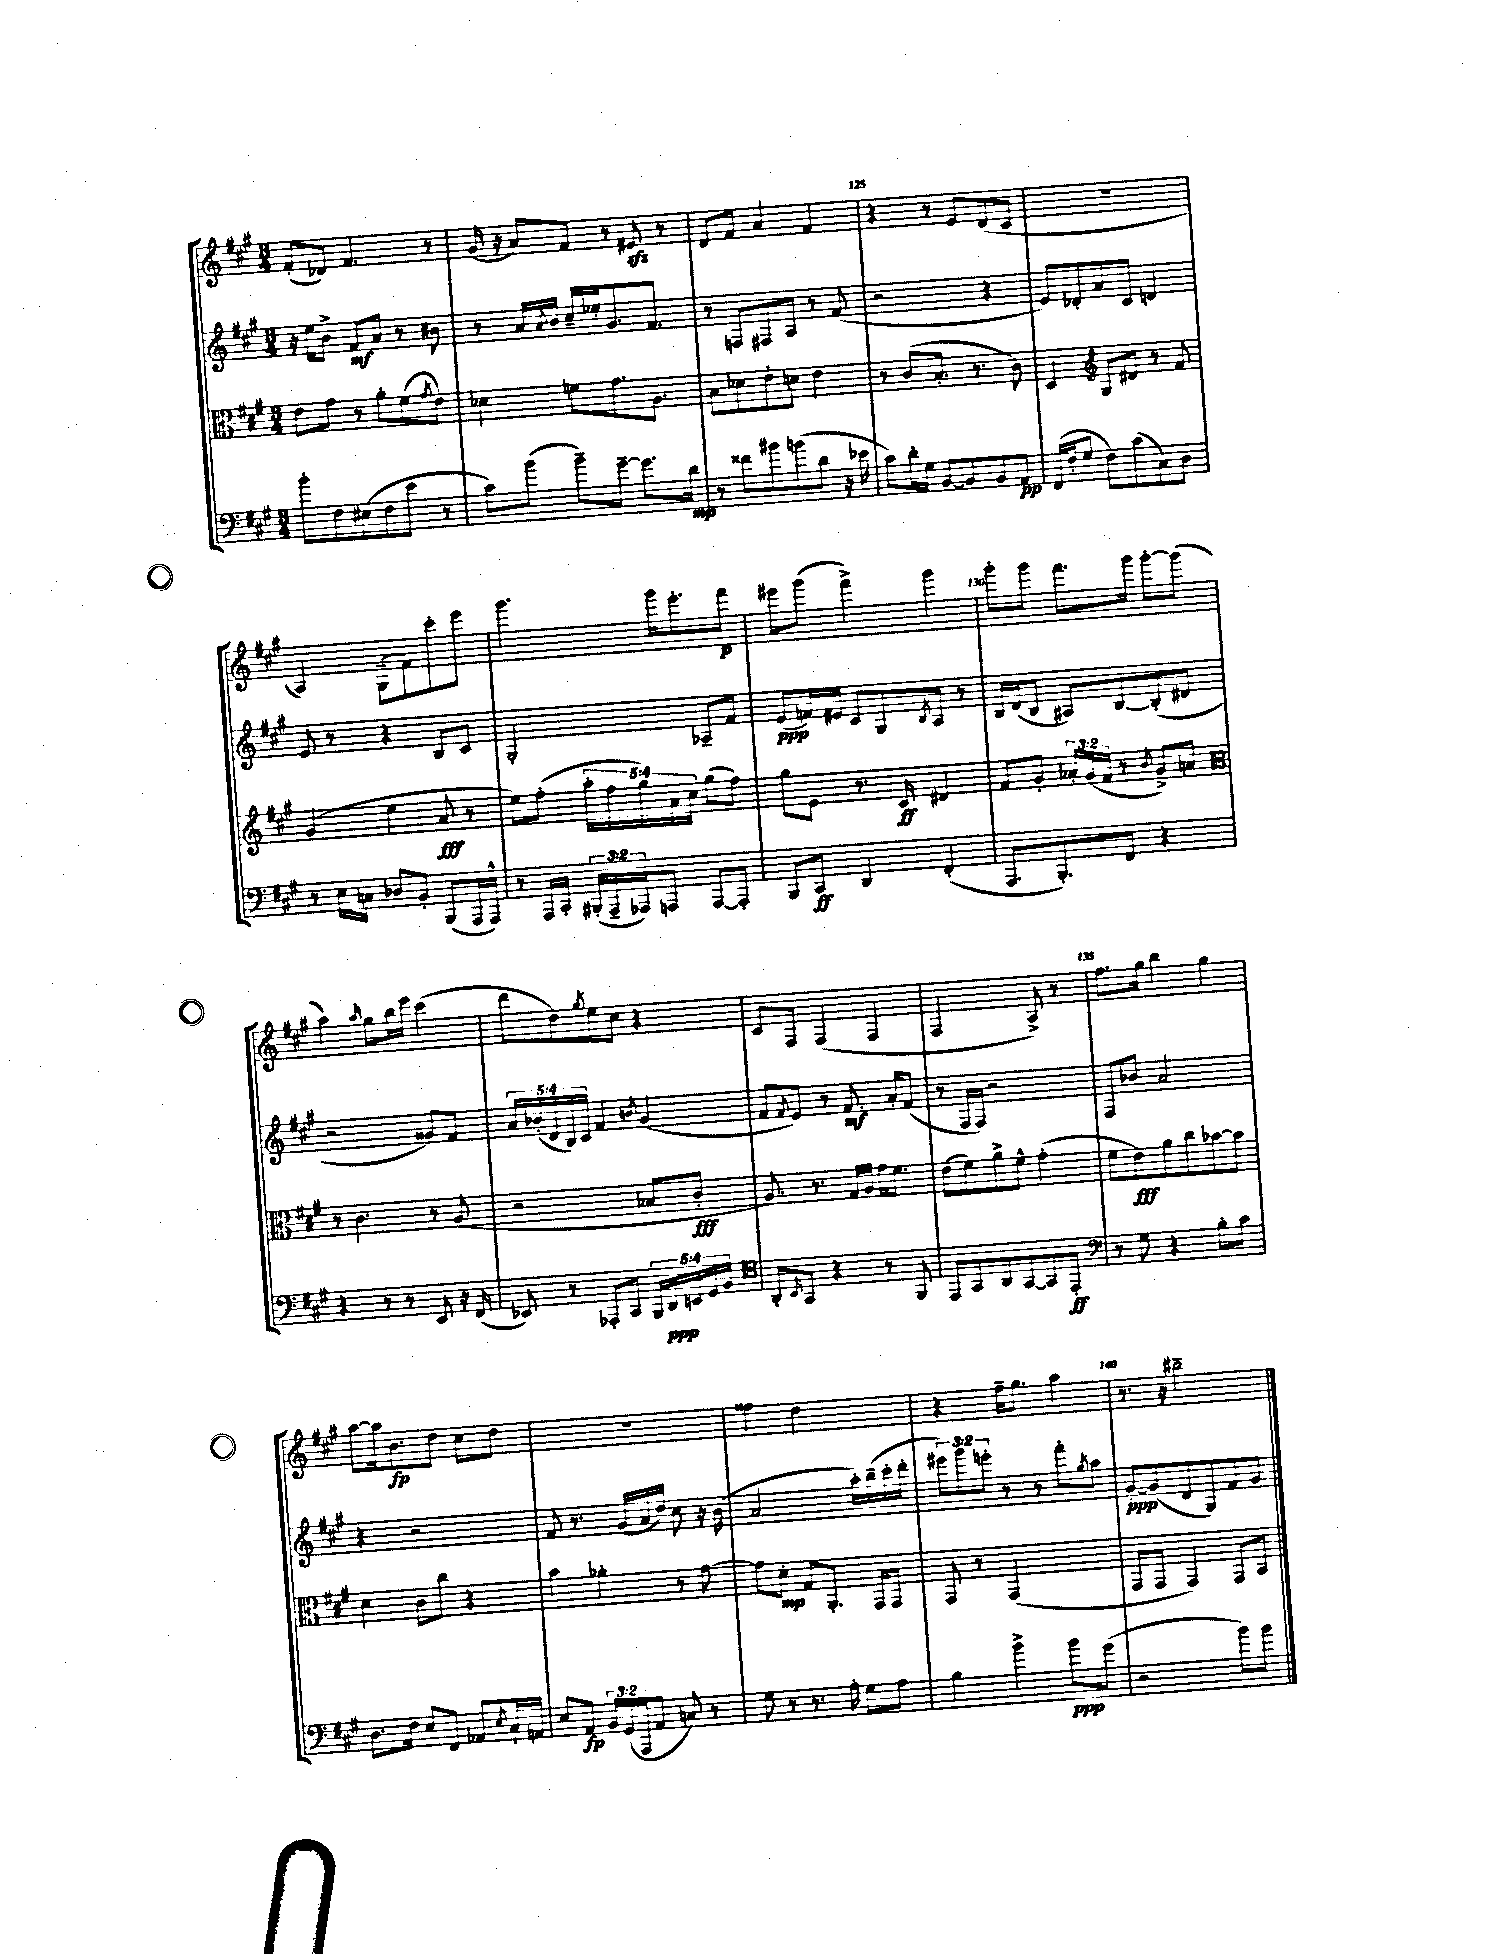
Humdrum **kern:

**kern	**dynam	**kern	**dynam	**kern	**dynam	**kern	**dynam
*part4	*part4	*part3	*part3	*part2	*part2	*part1	*part1
*staff4	*staff4	*staff3	*staff3	*staff2	*staff2	*staff1	*staff1
*clefF4	*	*clefC3	*	*clefG2	*	*clefG2	*
*k[f#c#g#]	*	*k[f#c#g#]	*	*k[f#c#g#]	*	*k[f#c#g#]	*
*M3/4	*	*M3/4	*	*M3/4	*	*M3/4	*
=122	=122	=122	=122	=122	=122	=122	=122
8b'\L	.	8e\L	.	16r	.	(8f#'/L	.
.	.	.	.	16ee\KL	.	.	.
8F#\	.	8g#\J	.	8b^\J	.	8d-X/J)	.
(8E#X\	.	8r	.	8f#/L	mf	4.f#/	.
8F#\	.	8a'\L	.	8a/J	.	.	.
8e\J	.	(8f#\	.	8r	.	.	.
.	.	8qg#/	.	.	.	.	.
8r	.	8e\J)	.	8b#X\	.	8r	.
=123	=123	=123	=123	=123	=123	=123	=123
8c#\L)	.	4d-X\	.	8r	.	(16g#/	.
.	.	.	.	.	.	16r	.
(8b\J	.	.	.	16a/LL	.	8a/L)	.
.	.	.	.	8qa/	.	.	.
.	.	.	.	16b/JJ	.	.	.
8b~\L)	.	8fn\L	.	16cc#~/LL	.	8f#/J	.
.	.	.	.	16ee-X'/J	.	.	.
[8g#~\J	.	8.g#\	.	8.g#/	.	8r	.
8.g#\L]	.	.	.	.	.	8e#Xzz/	.
.	.	8.A\J	.	8.f#/J	.	.	.
.	.	.	.	.	.	8r	.
16d\Jk	mp	.	.	.	.	.	.
=124	=124	=124	=124	=124	=124	=124	=124
8r	.	8B\L	.	8r	.	8d/L	.
8f##X\L	.	8d-X\	.	8Fn/L	.	8f#/J	.
8b#X\	.	8e'\	.	8F#X/	.	4a/	.
(8bn\	.	8dn\J	.	8A/J	.	.	.
8d\J	.	4e\	.	8r	.	4f#/	.
16r	.	.	.	(8f#/	.	.	.
16e-X\	.	.	.	.	.	.	.
=125	=125	=125	=125	=125	=125	=125	=125
8c#\L)	.	8r	.	2r	.	4r	.
16d'\L	.	(8c#/L	.	.	.	.	.
16G#\JJ	.	.	.	.	.	.	.
[8BB/L	.	8.B'/J	.	.	.	8r	.
8BB/]	.	.	.	.	.	8e/L	.
.	.	8.r	.	.	.	.	.
8BB/	.	.	.	4r	.	(8d/	.
8AA/J	pp	8c#\)	.	.	.	8c#/J	.
=126	=126	=126	=126	=126	=126	=126	=126
(16FF#/LL	.	4D/	.	8e/L)	.	2.r	.
16F#'/J	.	.	.	.	.	.	.
8G#/J	.	.	.	8d-X'/	.	.	.
*	*	*clefG2	*	*	*	*	*
8F#\L)	.	8G#/L	.	8a/	.	.	.
(8c#\	.	8d#X/J	.	8c#/J	.	.	.
8C#\)	.	8r	.	4dn/	.	.	.
8D\J	.	8f#/	.	.	.	.	.
!!LO:LB:g=z
=127	=127	=127	=127	=127	=127	=127	=127
8r	.	(4g#/	.	8e/	.	4A/)	.
16E\LL	.	.	.	8r	.	.	.
16Cn\JJ	.	.	.	.	.	.	.
8D-X/L	.	4ee\	.	4r	.	(8G#~\L	.
8BB'/J	.	.	.	.	.	8f#\)	.
(8BBB/L	.	8a/	fff	8B/L	.	8ccc#'\	.
16AAA/L	.	8r	.	8c#/J	.	8eee\J	.
16AAA^^/JJ)	.	.	.	.	.	.	.
=128	=128	=128	=128	=128	=128	=128	=128
8r	.	8ee\L)	.	2G#'/	.	4.ggg#\	.
16AAA/LL	.	(8ff#'\J	.	.	.	.	.
16CC#'/JJ	.	.	.	.	.	.	.
(24BBB#X'/LL	.	20aa'\LL	.	.	.	.	.
24AAA~/	.	.	.	.	.	.	.
.	.	20ff#\	.	.	.	.	.
24AAA-X/J)	.	.	.	.	.	.	.
.	.	20gg#\)	.	.	.	.	.
8AAAn/J	.	.	.	.	.	16ggg#\KL	.
.	.	20a\	.	.	.	.	.
.	.	.	.	.	.	8.eee'\	.
.	.	20cc#\JJ	.	.	.	.	.
[8AAA/L	.	(8gg#\L	.	8A-X~/L	.	.	.
8AAA'/J]	.	8ff#\J)	.	8f#/J	.	8fff#\J	p
=129	=129	=129	=129	=129	=129	=129	=129
8BBB/L	.	8gg#\L	.	(8e/L	ppp	8eee#X\L	.
8CC#/J	ff	8e\J	.	16fn/L)	.	(8ggg#\J	.
.	.	.	.	16e#X/JJ	.	.	.
4DD/	.	8.r	.	8c#/L	.	4fff#^\)	.
.	.	.	.	8G#/	.	.	.
.	.	16c#/	ff	.	.	.	.
.	.	.	.	8qB/	.	.	.
(4FF#'/	.	4d#X/	.	8A/J	.	4ggg#\	.
.	.	.	.	8r	.	.	.
=130	=130	=130	=130	=130	=130	=130	=130
8.AAA/L	.	8f#/L	.	16B/LL	.	8ggg#'\L	.
.	.	.	.	(16d/J	.	.	.
.	.	8g#'/J	.	8B/J	.	8ggg#\J	.
8.BBB'/)	.	.	.	.	.	.	.
.	.	24a-X'/LL	.	8A#X/L)	.	8.fff#\L	.
.	.	(24g#/	.	.	.	.	.
.	.	24f#/JJ	.	.	.	.	.
8FF#/J	.	8r	.	[8B/	.	.	.
.	.	.	.	.	.	16ggg#\Jk	.
.	.	8qb/	.	.	.	.	.
4r	.	8g#^/L)	.	(8B'/]	.	[8ggg#'\L	.
.	.	8an/J	.	8d#X/J	.	(8ggg#\J]	.
!!LO:LB:g=z
=131	=131	=131	=131	=131	=131	=131	=131
*	*	*clefC3	*	*	*	*	*
4r	.	8r	.	2r	.	4aa\)	.
.	.	4.c#\	.	.	.	.	.
.	.	.	.	.	.	16qqaa/	.
8r	.	.	.	.	.	8gg#\L	.
8r	.	.	.	.	.	16bb\L	.
.	.	.	.	.	.	16eee\JJ	.
8EE/	.	8r	.	8g##X/L)	.	(4ccc#\	.
16r	.	(8A/	.	8f#/J	.	.	.
(16FF#/	.	.	.	.	.	.	.
=132	=132	=132	=132	=132	=132	=132	=132
8EE-X/)	.	2r	.	20a/LL	.	8ddd\L	.
.	.	.	.	(20b-X'/	.	.	.
.	.	.	.	20d/	.	.	.
8r	.	.	.	.	.	8dd\)	.
.	.	.	.	20B/)	.	.	.
.	.	.	.	20c#/JJ	.	.	.
.	.	.	.	.	.	8qgg#/	.
8AAA-X'/L	.	.	.	4f#/	.	8ee\	.
8CC#/J	.	.	.	.	.	8cc#\J	.
.	.	.	.	8qbn/	.	.	.
20BBB/LL	.	8B-X/L	.	(4g#/	.	4r	.
20DD/	ppp	.	.	.	.	.	.
20EEn/	.	.	.	.	.	.	.
.	.	8c#'/J	fff	.	.	.	.
20GG#/	.	.	.	.	.	.	.
20BB/JJ	.	.	.	.	.	.	.
=133	=133	=133	=133	=133	=133	=133	=133
*clefC4	*	*	*	*	*	*	*
8AA'/L	.	8.A/)	.	8f#/L	.	8c#/L	.
16qqBB/	.	.	.	8qf#/	.	.	.
8GG#/J	.	.	.	8e/J)	.	8F#/J	.
.	.	8.r	.	.	.	.	.
4r	.	.	.	8r	.	(4F#/	.
.	.	16G#/LL	.	8.f#/	mf	.	.
.	.	16A/JJ	.	.	.	.	.
8r	.	16g#\KL	.	.	.	4F#/	.
.	.	8.f#\J	.	16a'/KL	.	.	.
8FF#/	.	.	.	(8f#/J	.	.	.
=134	=134	=134	=134	=134	=134	=134	=134
8EE/L	.	(8e\L	.	8r	.	2F#/	.
8GG#/	.	8f#\)	.	16F#/LL	.	.	.
.	.	.	.	16F#/JJ)	.	.	.
8AA/	.	8a^\	.	2r	.	.	.
[8GG#/	.	8f#^^\J	.	.	.	.	.
8GG#/]	.	(4g#'\	.	.	.	8A^/)	.
8EE'/J	ff	.	.	.	.	8r	.
=135	=135	=135	=135	=135	=135	=135	=135
*clefF4	*	*	*	*	*	*	*
8r	.	8f#\L	.	8F#/L	.	8.ff#\L	.
8G#\	.	8e\)	fff	8b-X/J	.	.	.
.	.	.	.	.	.	16gg#\Jk	.
4r	.	8a\	.	2a/	.	4bb\	.
.	.	8cc#\	.	.	.	.	.
8B'\L	.	[8b-X\	.	.	.	4gg#\	.
8c#\J	.	8b-\J]	.	.	.	.	.
!!LO:LB:g=z
=136	=136	=136	=136	=136	=136	=136	=136
8.D\L	.	4d\	.	4r	.	[8aa\L	.
.	.	.	.	.	.	16aa\k]	.
16F#\Jk	.	.	.	.	.	8.b\	fp
8E/L	.	8c#\L	.	2r	.	.	.
8FF#/J	.	8cc#\J	.	.	.	8dd\J	.
8AA-X/L	.	4r	.	.	.	8cc#\L	.
8qE/	.	.	.	.	.	.	.
16C#`/L	.	.	.	.	.	8dd\J	.
16AAn/JJ	.	.	.	.	.	.	.
=137	=137	=137	=137	=137	=137	=137	=137
8E/L	.	4b\	.	8f#/	.	2.r	.
8AA/J	fp	.	.	8.r	.	.	.
24BB/LL	.	4a-X'\	.	.	.	.	.
(24GG#/	.	.	.	.	.	.	.
.	.	.	.	(16g#/LL	.	.	.
24AAA/J	.	.	.	.	.	.	.
8AA/J	.	.	.	16a/	.	.	.
.	.	.	.	16dd/JJ)	.	.	.
8Cn/)	.	8r	.	8cc#\	.	.	.
8r	.	[8g#\	.	16r	.	.	.
.	.	.	.	(16b\	.	.	.
=138	=138	=138	=138	=138	=138	=138	=138
8G#\	.	8g#\L]	.	2a/	.	4ff##X\	.
8r	.	8d'\J	mp	.	.	.	.
8.r	.	8G#/L	.	.	.	2dd\	.
.	.	8.AA'/J	.	.	.	.	.
16A'\	.	.	.	.	.	.	.
8G#\L	.	.	.	16aa'\LL)	.	.	.
.	.	16GG#/KL	.	(16bb~\	.	.	.
8A\J	.	8GG#/J	.	16ccc#'\	.	.	.
.	.	.	.	16ddd'\JJ	.	.	.
=139	=139	=139	=139	=139	=139	=139	=139
4B\	.	8GG#/	.	12eee#X\L)	.	4r	.
.	.	.	.	12ggg#\	.	.	.
.	.	8r	.	.	.	.	.
.	.	.	.	12eeen'\J	.	.	.
4b^\	.	(2GG#/	.	8r	.	16ff#~\KL	.
.	.	.	.	.	.	8.gg#\J	.
.	.	.	.	8r	.	.	.
8b\L	ppp	.	.	8fff#'\L	.	4aa\	.
.	.	.	.	8qgg#/	.	.	.
(8g#\J	.	.	.	8aa\J	.	.	.
=140	=140	=140	=140	=140	=140	=140	=140
2r	.	8GG#/L	.	[8g#'/L	ppp	8.r	.
.	.	8GG#/J	.	(8g#/]	.	.	.
.	.	.	.	.	.	16r	.
.	.	4GG#/)	.	8d/	.	2bb#X~\	.
.	.	.	.	8G#/)	.	.	.
8b\L)	.	8GG#/L	.	8f#/	.	.	.
8b\J	.	8BB/J	.	8g#/J	.	.	.
==	==	==	==	==	==	==	==
*-	*-	*-	*-	*-	*-	*-	*-
